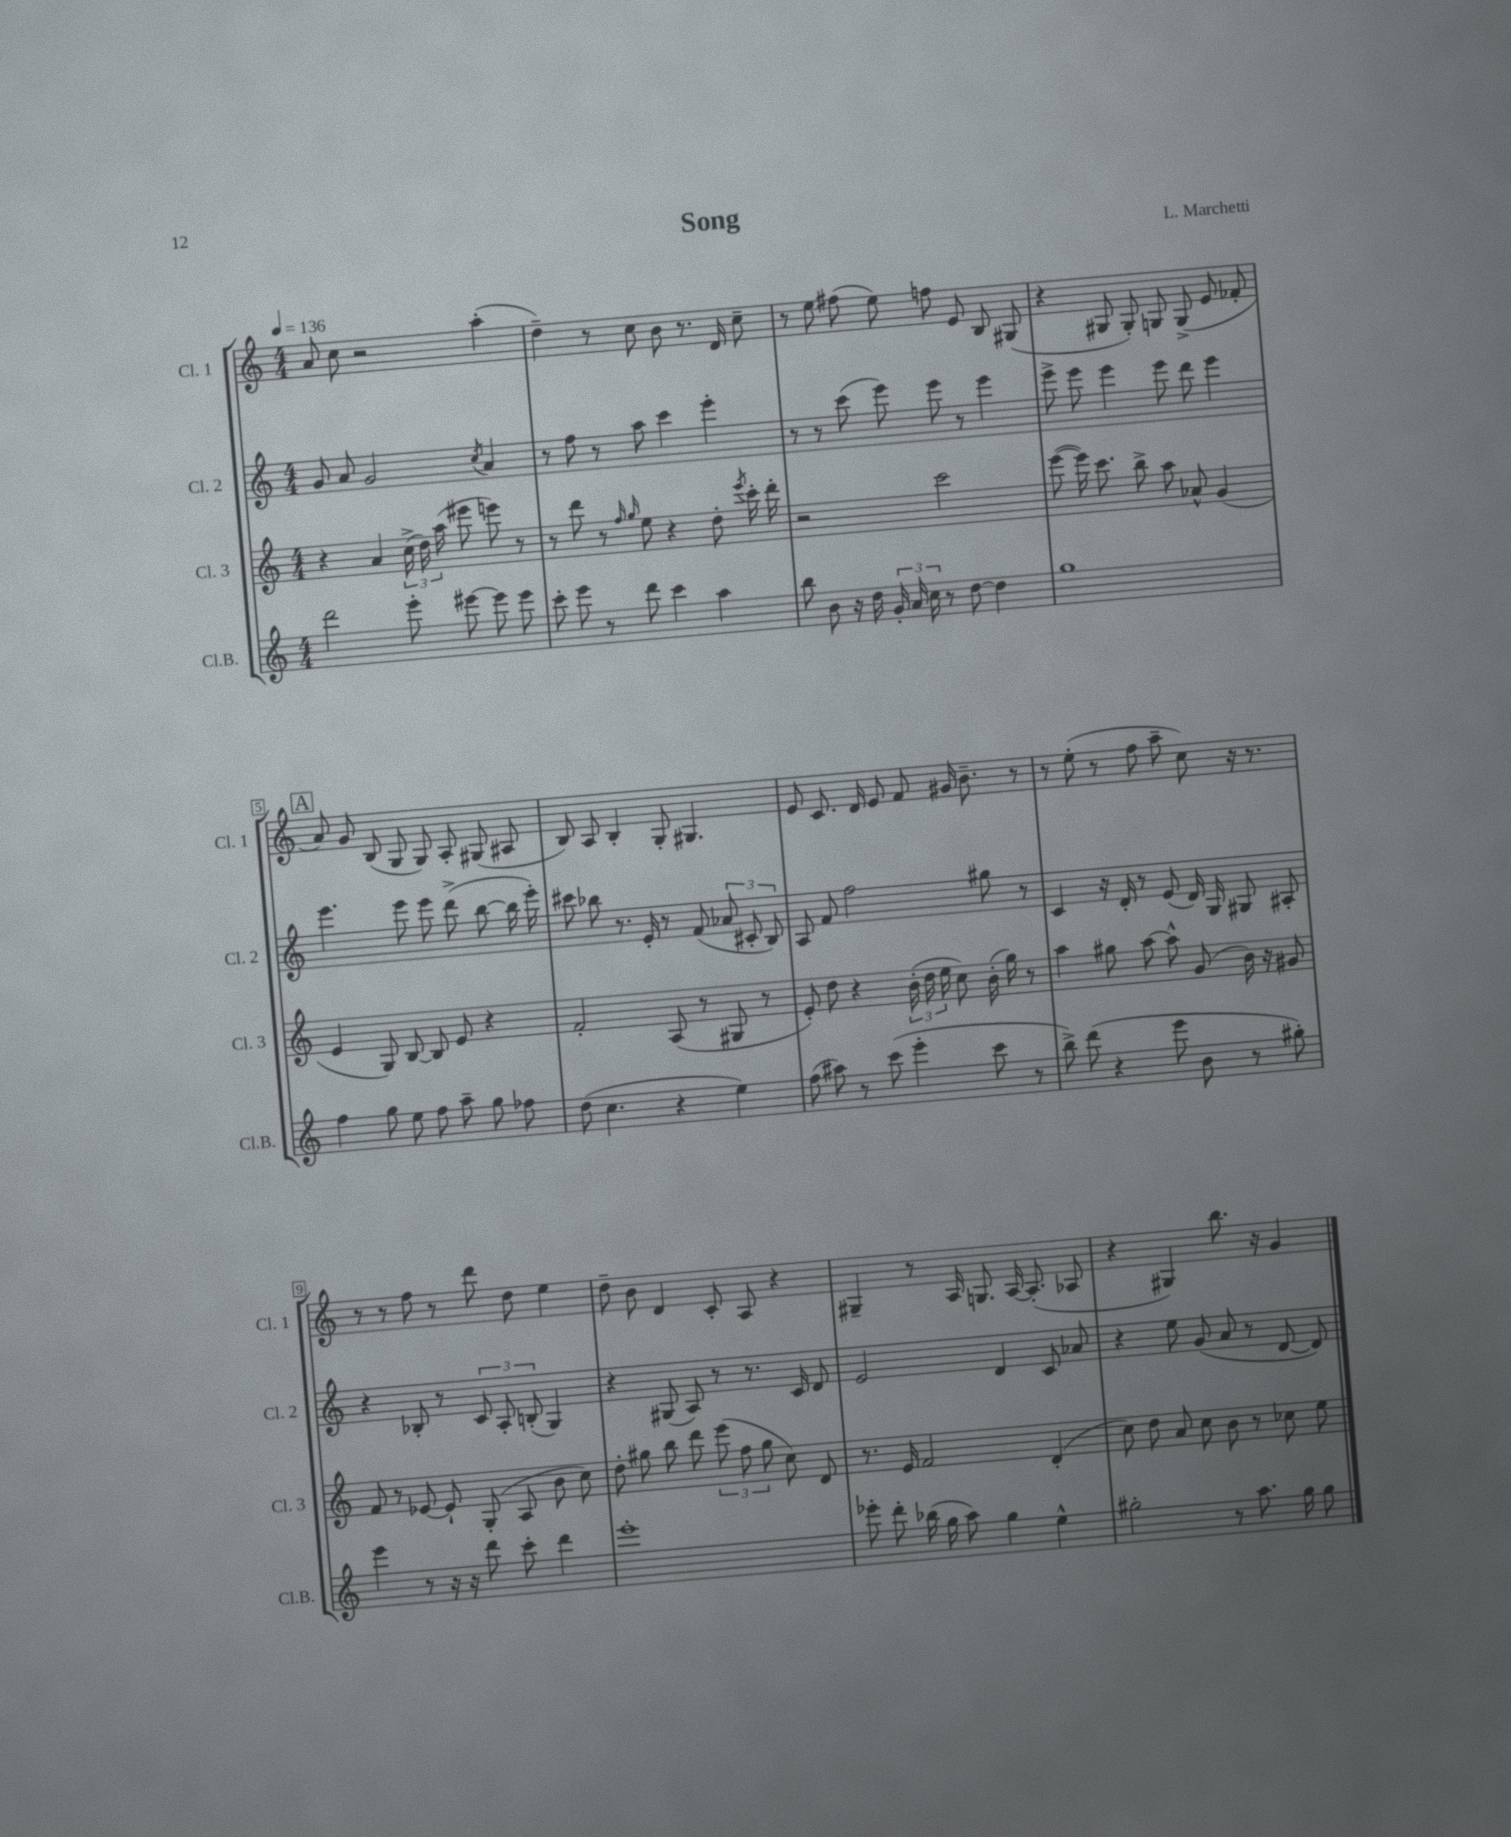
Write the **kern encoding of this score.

**kern	**kern	**kern	**kern
*staff4	*staff3	*staff2	*staff1
*clefG2	*clefG2	*clefG2	*clefG2
*k[]	*k[]	*k[]	*k[]
*M4/4	*M4/4	*M4/4	*M4/4
*MM136	*MM136	*MM136	*MM136
2ddd	4r	8g	8a
.	.	8a	8cc
.	4a	2g	2r
8eee'	(24cc^	.	.
.	24dd)	.	.
.	(24aa	.	.
[8eee#	8eee#	.	.
.	.	8qcc	.
8eee#]	8eee)	4a	(4aa'
8eee#	8r	.	.
=	=	=	=
8ccc'	8r	8r	4dd~)
8eee	8ddd	8ff	.
8r	8r	8r	8r
.	16qqff	.	.
.	16qqgg	.	.
8ddd	8ee	8aa	8cc
4ccc	4r	4ccc	8b
.	.	.	8.r
4aa	8dd'	4eee'	.
.	.	.	16d
.	8qeee	.	.
.	16ccc'	.	8cc~
.	16ddd'	.	.
=	=	=	=
8bb	2r	8r	8r
8b	.	8r	8ee
16r	.	(8ccc	(8ff#
16dd	.	.	.
24g'	.	8eee)	8ee)
24a	.	.	.
24cc	.	.	.
8r	2ccc	8eee	8ff
[8dd	.	8r	8e
4dd]	.	4eee	8B
.	.	.	(8G#
=	=	=	=
1gg	([8eee	8eee^	4r
.	16eee])	8eee	.
.	8.ccc	.	.
.	.	4eee	8G#
.	8bb^	.	8G#')
.	8aa	8eee	8G
.	8a-^^	8ddd	(8G^
.	(4g	4eee	8e
.	.	.	8f-'
=	=	=	=
4ff	4e	4.eee	8a)
.	.	.	8g
8gg	8G)	.	(8B
8ee	[8B	8eee	8G
8ff	8B]	8eee	8G)
8aa~	8e	(8ddd^	8A'
8gg	4r	[8bb	(8G#
8ff-	.	16bb]	8A#
.	.	16eee')	.
=	=	=	=
(8dd	2f'	8ccc#	8B)
4.cc	.	8bb-	8A
.	.	8.r	4B'
.	.	16e'	.
4r	(8A	8r	8G'
.	8r	(8f	4.G#
4ee)	8G#	12a-	.
.	.	12c#'	.
.	8r	.	.
.	.	12B)	.
=	=	=	=
(8ff	8e')	8A	8e
8aa#)	8dd	8f	8.c
8r	4r	2ff	.
.	.	.	16d
(8ccc	.	.	8e
4eee'	(24b'	.	8f
.	24dd	.	.
.	24ee	.	.
.	8cc)	.	16g#
.	.	.	8.b~
8ccc	(16b'	8gg#	.
.	16gg)	.	.
8r	8r	8r	8r
=	=	=	=
8bb^)	4aa	4c	8r
(8ddd	.	.	(8ee'
4r	8gg#	16r	8r
.	.	16d'	.
.	[8aa	8r	8ff
8eee	8aa^^]	(8e	8aa~
8b	(8g	16d)	8cc)
.	.	16G	.
8r	16b)	8G#	16r
.	16r	.	8.r
8gg#')	8g#	8A#'	.
=	=	=	=
4eee	8f	4r	8r
.	8r	.	8r
8r	[8e-	8B-'	8ff
16r	8e-`]	8r	8r
16r	.	.	.
8ddd	(8G'	12c	8ddd
.	.	12A'	.
8ccc'	8A	.	8dd
.	.	(12B'	.
4ddd	8b	4G)	4ee
.	8cc)	.	.
=	=	=	=
1eee'	8dd'	4r	8dd~
.	8gg#	.	8b
.	8bb	(8G#	4d
.	8ddd	8A)	.
.	(12eee	8r	8c'
.	12ff	.	.
.	.	8.r	8A
.	12gg#	.	.
.	8cc)	.	4r
.	.	16c	.
.	8d	8d	.
=	=	=	=
8eee-'	8.r	2e	4G#~
8ddd'	.	.	.
.	16e	.	.
(16bb-	2f	.	8r
16gg	.	.	.
8aa)	.	.	16A
.	.	.	8.G
4gg	.	4d	.
.	.	.	[16A
.	.	.	(8.A']
4ee^^	(4d'	8c	.
.	.	8a-	8A-
=	=	=	=
2gg#'	8cc)	4r	4r
.	8dd	.	.
.	8a	8ee	4G#)
.	8cc	(8g	.
8r	8b	8a	8.bb
8.aa	8r	8r	.
.	.	.	16r
.	8cc-	[8d	4g
16gg#	.	.	.
8gg#	8ee	8d])	.
==	==	==	==
*-	*-	*-	*-
